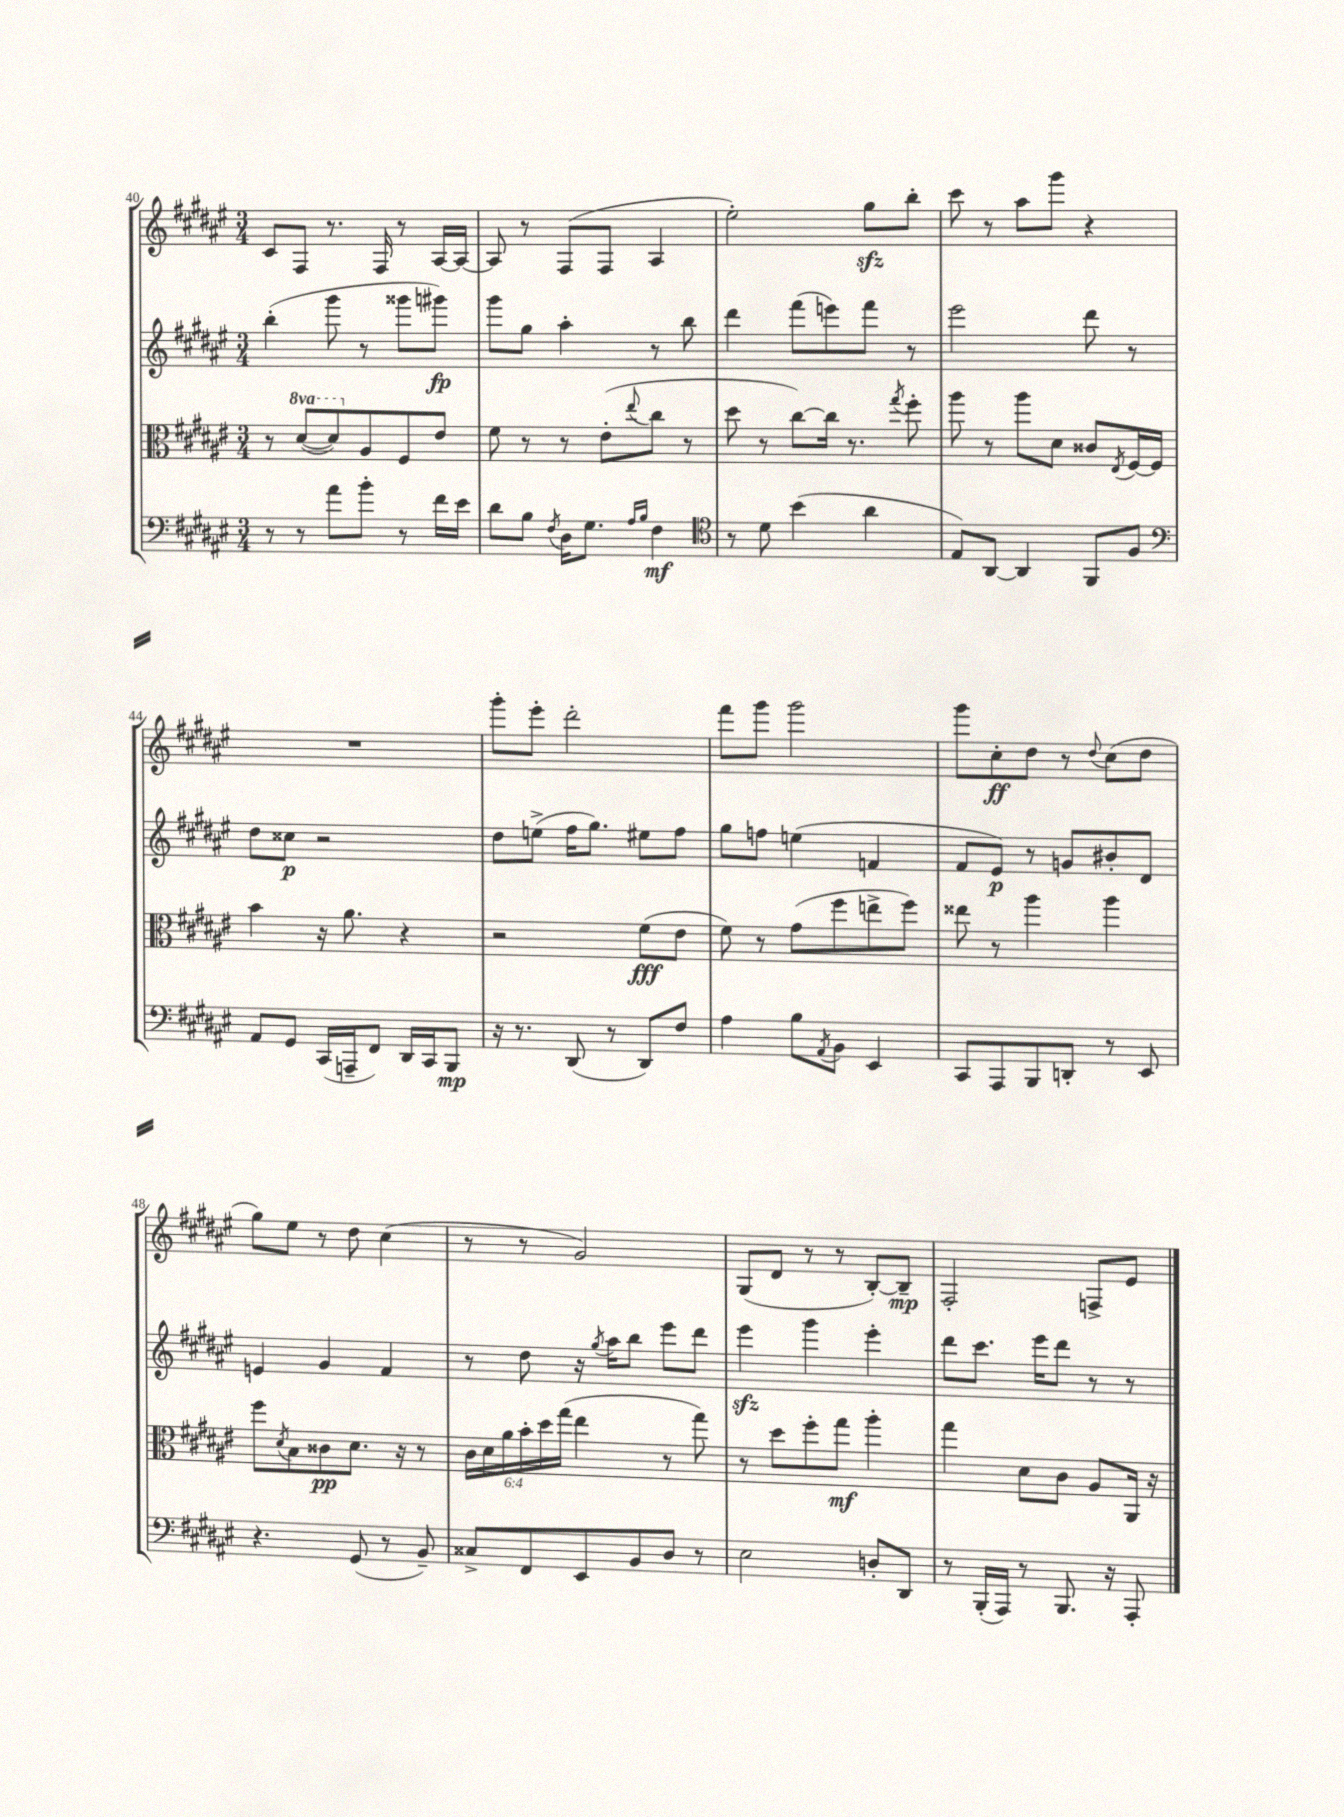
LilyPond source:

<<
\new StaffGroup <<
\new Staff = "s0" {
    \clef treble \key fis \major \numericTimeSignature \time 3/4
    cis'8 fis8 r8. fis16 r8 ais16~ ais16~ |
    ais8 r8 fis8( fis8 ais4 |
    eis''2-.) gis''8\sfz b''8-. |
    cis'''8 r8 ais''8 gis'''8 r4 |
    R2. |
    gis'''8-. eis'''8-. dis'''2-. |
    fis'''8 gis'''8 gis'''2 |
    gis'''8 cis''8-.\ff dis''8 r8 \appoggiatura { dis''8 } cis''8( dis''8 |
    gis''8) eis''8 r8 dis''8 cis''4( |
    r8 r8 gis'2) |
    gis8( dis'8 r8 r8 b8~-.) b8--\mp |
    fis2-. f8-> eis'8 \bar "|." |
}
\new Staff = "s1" {
    \clef treble \key fis \major \numericTimeSignature \time 3/4
    b''4-.( gis'''8 r8 gisis'''8 gis'''8\fp) |
    gis'''8 gis''8 ais''4-. r8 b''8 |
    dis'''4 fis'''8( e'''8) fis'''8 r8 |
    eis'''2 dis'''8 r8 |
    dis''8 cisis''8\p r2 |
    dis''8 e''8->( fis''16 gis''8.) eis''8 fis''8 |
    gis''8 f''8 e''4( f'4 |
    fis'8 eis'8\p) r8 g'8 bis'8-. dis'8 |
    e'4 gis'4 fis'4 |
    r8 dis''8 r16 \acciaccatura { gis''8 } ais''16 b''8 eis'''8 dis'''8 |
    eis'''4\sfz gis'''4 eis'''4-. |
    dis'''8 cis'''8. eis'''16 dis'''8 r8 r8 \bar "|." |
}
\new Staff = "s2" {
    \clef alto \key fis \major \numericTimeSignature \time 3/4 \override Staff.TupletNumber.text = #tuplet-number::calc-fraction-text \set Staff.ottavationMarkups = #ottavation-simple-ordinals
    r8 \ottava #1 dis''8~( dis''8) \ottava #0 ais8 fis8 eis'8 |
    fis'8 r8 r8 eis'8-.( \appoggiatura { eis''8 } cis''8 r8 |
    dis''8 r8 cis''8~) cis''16 r8. \acciaccatura { gis''8 } fis''8-. |
    ais''8 r8 ais''8 dis'8 cisis'8 \acciaccatura { eis8 } fis16~ fis16 |
    b'4 r16 ais'8. r4 |
    r2 fis'8\fff( eis'8 |
    fis'8) r8 gis'8( fis''8 e''8-> fis''8) |
    eisis''8 r8 ais''4 ais''4 |
    fis''8 \acciaccatura { dis'8 } b8 cisis'8\pp dis'8. r16 r8 |
    \tuplet 6/4 { cis'16 dis'16 ais'16 b'16-. dis''16 gis''16( } eis''4 r8 gis''8) |
    r8 dis''8 fis''8-. gis''8\mf ais''4-. |
    gis''4 dis'8 cis'8 ais8 ais,16 r16 \bar "|." |
}
\new Staff = "s3" {
    \clef bass \key fis \major \numericTimeSignature \time 3/4
    r8 r8 ais'8 b'8-. r8 fis'16 eis'16 |
    dis'8 b8 \acciaccatura { fis8 } dis16 gis8. \grace { ais16 b16 } fis4\mf |
    \clef tenor r8 dis'8 b'4( ais'4 |
    eis8) ais,8~ ais,4 fis,8 fis8 |
    \clef bass ais,8 gis,8 cis,16( a,,16-- fis,8) dis,16 cis,16 b,,8\mp |
    r16 r8. dis,8( r8 dis,8) fis8 |
    ais4 b8 \acciaccatura { ais,8 } b,8 eis,4 |
    cis,8 ais,,8 b,,8 d,8-. r8 eis,8 |
    r4. gis,8( r8 b,8--) |
    cisis8-> fis,8 eis,8 b,8 dis8 r8 |
    eis2 d8-. dis,8 |
    r8 b,,16-.( ais,,16) r8 b,,8. r16 ais,,8-. \bar "|." |
}
>>
>>
\layout { \context { \Score currentBarNumber = #40 } }
